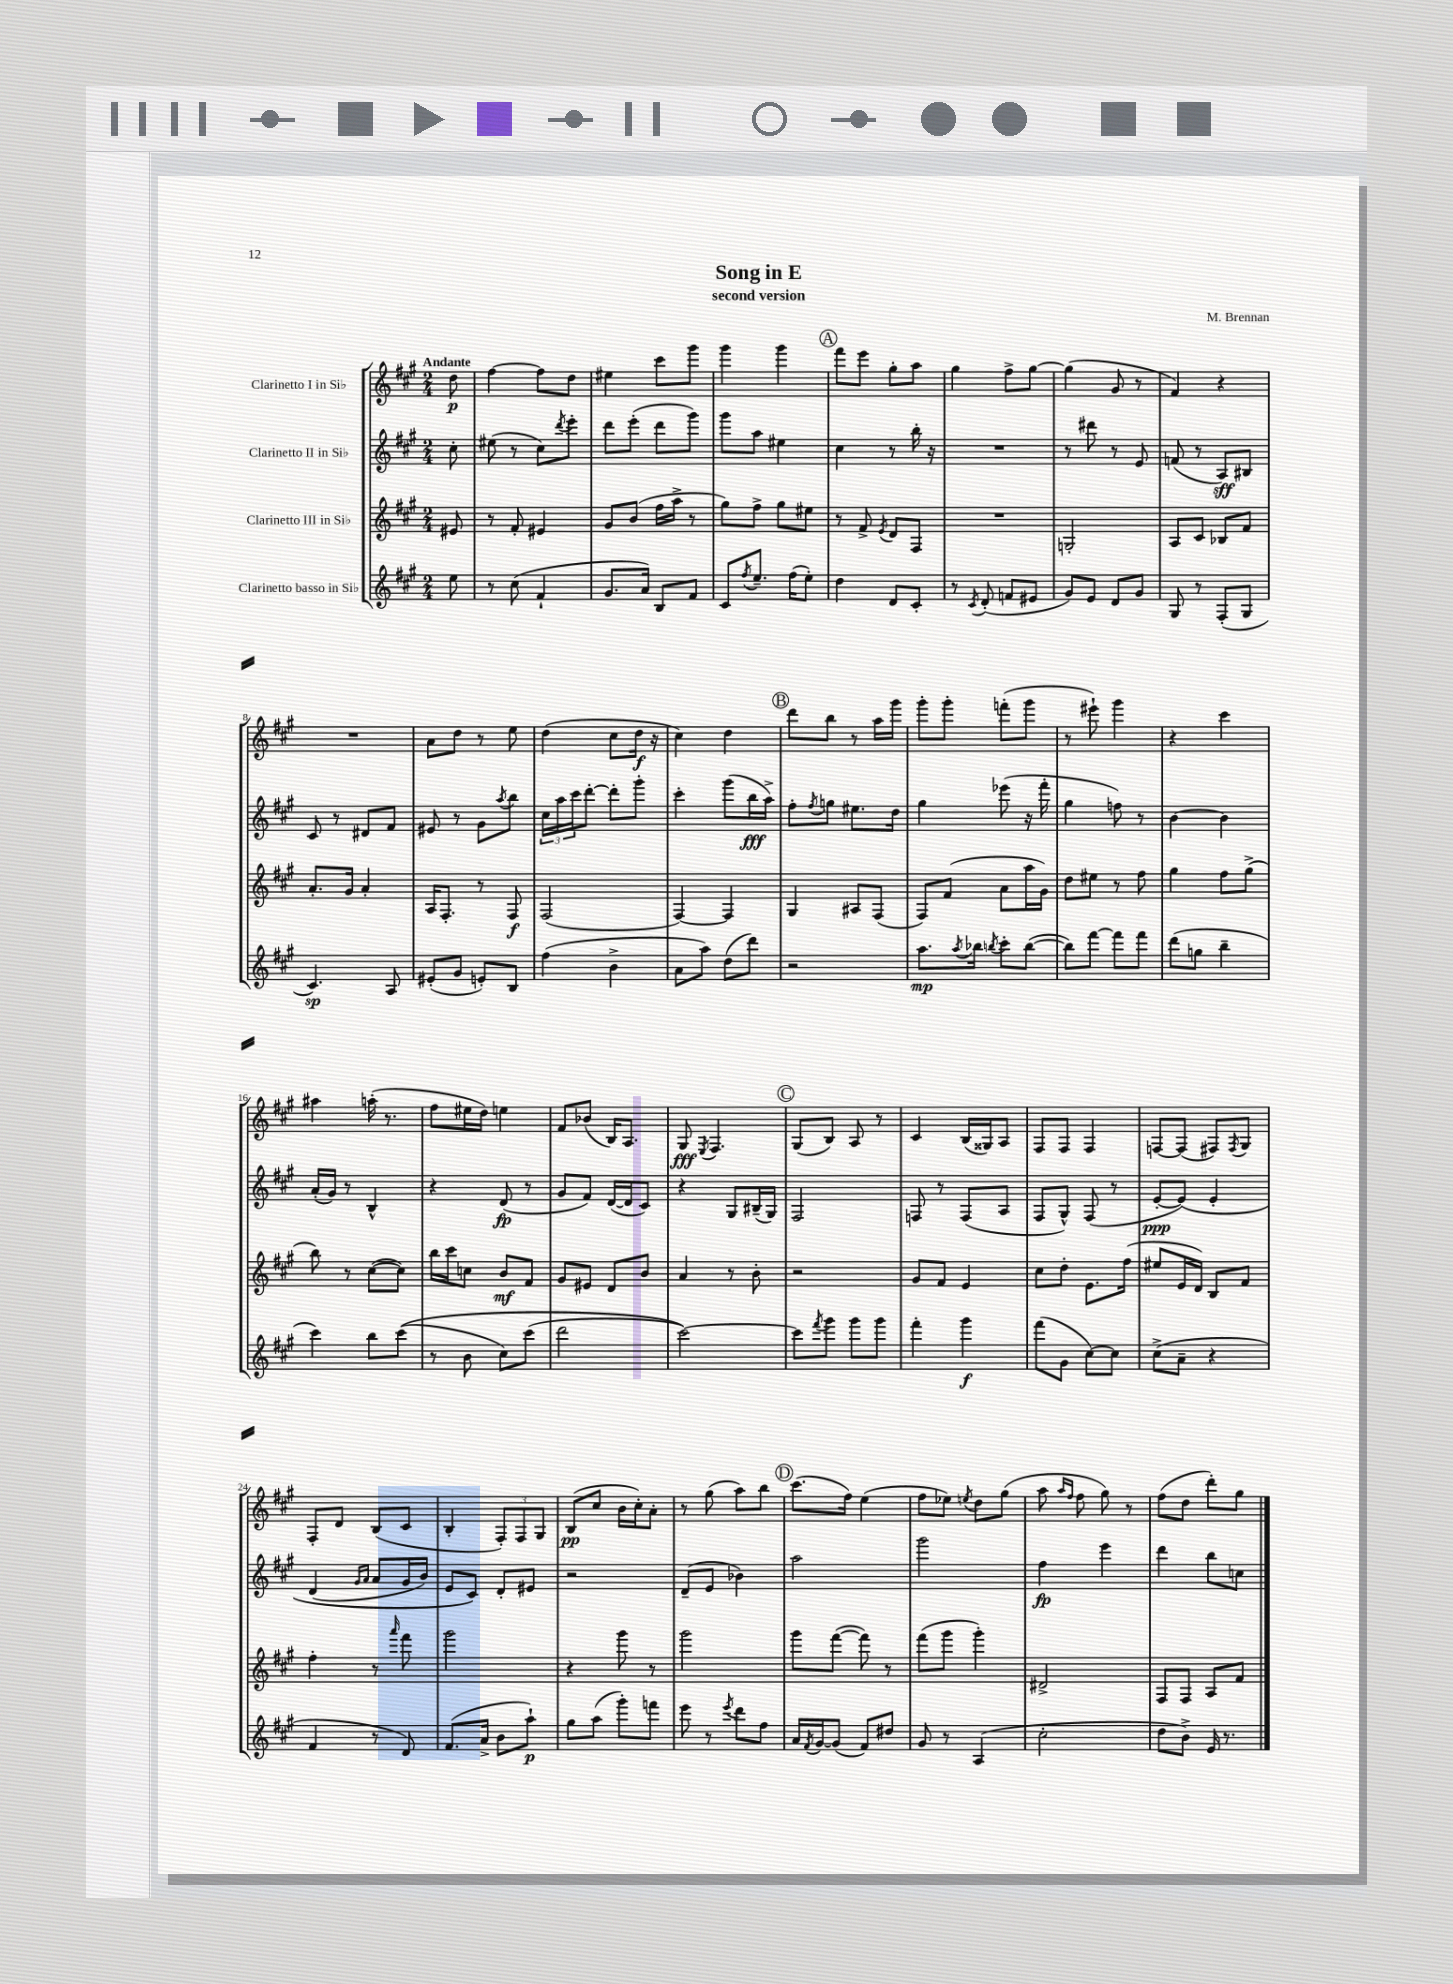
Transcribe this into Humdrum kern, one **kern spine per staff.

**kern	**dynam	**kern	**dynam	**kern	**dynam	**kern	**dynam
*part4	*part4	*part3	*part3	*part2	*part2	*part1	*part1
*staff4	*staff4	*staff3	*staff3	*staff2	*staff2	*staff1	*staff1
*I"Clarinetto basso in Si♭	*	*I"Clarinetto III in Si♭	*	*I"Clarinetto II in Si♭	*	*I"Clarinetto I in Si♭	*
*clefG2	*	*clefG2	*	*clefG2	*	*clefG2	*
*k[f#c#g#]	*	*k[f#c#g#]	*	*k[f#c#g#]	*	*k[f#c#g#]	*
*M2/4	*	*M2/4	*	*M2/4	*	*M2/4	*
=	=	=	=	=	=	=	=
!	!	!	!	!	!	!LO:TX:a:B:t=Andante	!
8ee\	.	8e#X/	.	8cc#'\	.	8dd\	p
=1	=1	=1	=1	=1	=1	=1	=1
8r	.	8r	.	(8ee#X\	.	[4ff#\	.
(8cc#\	.	8f#'/	.	8r	.	.	.
4f#`/	.	4e#X/	.	8cc#\L)	.	8ff#\L]	.
.	.	.	.	8qddd/	.	.	.
.	.	.	.	8eee'\J	.	8dd\J	.
=2	=2	=2	=2	=2	=2	=2	=2
8.g#/L	.	8g#/L	.	8ddd\L	.	4ee#X\	.
.	.	(8b/J	.	(8eee'\J	.	.	.
16a/Jk)	.	.	.	.	.	.	.
8B/L	.	16ff#\LL	.	8ddd\L	.	8ccc#\L	.
.	.	16aa^\JJ	.	.	.	.	.
8f#/J	.	8r	.	8ggg#\J)	.	8ggg#\J	.
=3	=3	=3	=3	=3	=3	=3	=3
8c#/L	.	8gg#\L)	.	8ggg#\L	.	4ggg#\	.
8qff#/	.	.	.	.	.	.	.
8.ee~/J	.	8ff#^\J	.	8aa\J	.	.	.
.	.	8gg#\L	.	4ee#X\	.	4ggg#\	.
(16ff#\KL	.	.	.	.	.	.	.
8ee'\J)	.	8ee#X\J	.	.	.	.	.
!!LO:REH:place=s1:t=A
=4	=4	=4	=4	=4	=4	=4	=4
4dd\	.	8r	.	4cc#\	.	8fff#\L	.
.	.	8f#^/	.	.	.	8eee\J	.
.	.	8qe/	.	.	.	.	.
8d/L	.	8d/L	.	8r	.	8gg#'\L	.
8c#'/J	.	8F#/J	.	16bb'\	.	8aa\J	.
.	.	.	.	16r	.	.	.
=5	=5	=5	=5	=5	=5	=5	=5
8r	.	2r	.	2r	.	4gg#\	.
8qc#/	.	.	.	.	.	.	.
(8d'/	.	.	.	.	.	.	.
8fn/L	.	.	.	.	.	8ff#^\L	.
8e#X/J	.	.	.	.	.	[8gg#\J	.
=6	=6	=6	=6	=6	=6	=6	=6
8g#/L)	.	2Gn'/	.	8r	.	(4gg#\]	.
8e/J	.	.	.	8ddd#X\	.	.	.
8d/L	.	.	.	8r	.	8g#/	.
8g#/J	.	.	.	8e/	.	8r	.
=7	=7	=7	=7	=7	=7	=7	=7
8G#/	.	8A/L	.	(8fn/	.	4f#/)	.
8r	.	8c#/J	.	8r	.	.	.
(8F#'/L	.	8B-X/L	.	8A/L)	sff	4r	.
8G#/J	.	8f#/J	.	8B#X/J	.	.	.
!!LO:LB:g=z
=8	=8	=8	=8	=8	=8	=8	=8
4.c#/)	sp	8.a'/L	.	8c#/	.	2r	.
.	.	.	.	8r	.	.	.
.	.	16g#/Jk	.	.	.	.	.
.	.	4a'/	.	8d#X/L	.	.	.
8A/	.	.	.	8f#/J	.	.	.
=9	=9	=9	=9	=9	=9	=9	=9
(8e#X'/L	.	16A/KL	.	8e#X/	.	8a\L	.
.	.	8.F#'/J	.	.	.	.	.
8g#/J	.	.	.	8r	.	8dd\J	.
8en'/L)	.	8r	.	8g#\L	.	8r	.
.	.	.	.	8qaa/	.	.	.
8B/J	.	8F#/	f	8bb\J	.	8ee\	.
=10	=10	=10	=10	=10	=10	=10	=10
(4ff#\	.	(2F#/	.	24cc#\LL	.	(4dd\	.
.	.	.	.	24aa\	.	.	.
.	.	.	.	24ccc#\J	.	.	.
.	.	.	.	[8ddd'\J	.	.	.
4b^\	.	.	.	8ddd'\L]	.	8cc#\L	.
.	.	.	.	8ggg#'\J	.	16dd\Jk	f
.	.	.	.	.	.	16r	.
=11	=11	=11	=11	=11	=11	=11	=11
8a\L	.	[4F#/)	.	4ccc#'\	.	4cc#\)	.
8aa\J)	.	.	.	.	.	.	.
(8dd\L	.	4F#/]	.	(8ggg#\L	.	4dd\	.
8ddd\J)	.	.	.	16bb\L	fff	.	.
.	.	.	.	16aa^\JJ)	.	.	.
!!LO:REH:place=s1:t=B
=12	=12	=12	=12	=12	=12	=12	=12
2r	.	4G#/	.	8ff#'\L	.	8ddd\L	.
.	.	.	.	8qff#/	.	.	.
.	.	.	.	8ggn\J	.	8bb\J	.
.	.	8A#X/L	.	8.ee#X\L	.	8r	.
.	.	(8F#/J	.	.	.	16aa\LL	.
.	.	.	.	16dd\Jk	.	16ggg#\JJ	.
=13	=13	=13	=13	=13	=13	=13	=13
8.aa\L	mp	8F#/L)	.	4gg#\	.	8ggg#'\L	.
.	.	(8f#/J	.	.	.	8ggg#'\J	.
8qaa/	.	.	.	.	.	.	.
16bb-X\Jk	.	.	.	.	.	.	.
8qbbn/	.	.	.	.	.	.	.
8ccc#'\L	.	8a\L	.	(8eee-X\	.	(8fffn'\L	.
([8bb\J	.	16aa\L	.	16r	.	8ggg#\J	.
.	.	16g#\JJ)	.	16fff#'\	.	.	.
=14	=14	=14	=14	=14	=14	=14	=14
8bb\L])	.	8dd\L	.	4gg#\	.	8r	.
[8fff#\J	.	8ee#X\J	.	.	.	8eee#X`\)	.
8fff#\L]	.	8r	.	8ffn\)	.	4ggg#\	.
8fff#\J	.	8ff#\	.	8r	.	.	.
=15	=15	=15	=15	=15	=15	=15	=15
(8ddd\L	.	4gg#\	.	[4b\	.	4r	.
8ggn\J	.	.	.	.	.	.	.
4bb~\	.	8ff#\L	.	4b\]	.	4ccc#\	.
.	.	(8gg#^\J	.	.	.	.	.
!!LO:LB:g=z
=16	=16	=16	=16	=16	=16	=16	=16
4ccc#\)	.	8bb\)	.	(16a'/LL	.	4aa#X\	.
.	.	.	.	16g#/JJ)	.	.	.
.	.	8r	.	8r	.	.	.
8bb\L	.	([8cc#\L	.	4B^^/	.	(16aan'\	.
.	.	.	.	.	.	8.r	.
((8ccc#\J	.	8cc#\J])	.	.	.	.	.
=17	=17	=17	=17	=17	=17	=17	=17
8r	.	16bb\LL	.	4r	.	8ff#\L	.
.	.	16ccc#\J	.	.	.	.	.
8b\	.	8ccn\J	.	.	.	16ee#X\L	.
.	.	.	.	.	.	16dd\JJ)	.
8cc#\L)	.	8b/L	mf	(8d/	fp	4een\	.
(8ccc#\J	.	8f#/J	.	8r	.	.	.
=18	=18	=18	=18	=18	=18	=18	=18
2ddd\	.	8g#/L	.	8g#/L	.	8f#/L	.
.	.	8e#X/J	.	8f#/J)	.	(8b-X/J	.
.	.	8d/L	.	([16d/LL	.	16B/KL)	.
.	.	.	.	16d/J]	.	8.A/J	.
.	.	8b/J	.	8c#/J)	.	.	.
=19	=19	=19	=19	=19	=19	=19	=19
[2ccc#\))	.	4a/	.	4r	.	8G#/	fff
.	.	.	.	.	.	8qE/	.
.	.	.	.	.	.	4.F#/	.
.	.	8r	.	8G#/L	.	.	.
.	.	8b'\	.	(16B#X~/L	.	.	.
.	.	.	.	16G#/JJ)	.	.	.
!!LO:REH:place=s1:t=C
=20	=20	=20	=20	=20	=20	=20	=20
8ccc#\L]	.	2r	.	2F#/	.	(8G#/L	.
8qfff#/	.	.	.	.	.	.	.
8ggg#\J	.	.	.	.	.	8B/J)	.
8ggg#\L	.	.	.	.	.	8A/	.
8ggg#\J	.	.	.	.	.	8r	.
=21	=21	=21	=21	=21	=21	=21	=21
4fff#'\	.	8g#/L	.	8Fn/	.	4c#/	.
.	.	8f#/J	.	8r	.	.	.
4ggg#\	f	4e/	.	(8F/L	.	(16B/LL	.
.	.	.	.	.	.	16G##X/J)	.
.	.	.	.	8A/J	.	8A/J	.
=22	=22	=22	=22	=22	=22	=22	=22
(8fff#\L	.	8cc#\L	.	8F#/L	.	8F#/L	.
8g#\J	.	8dd'\J	.	8G#^^/J)	.	8F#/J	.
[8cc#\L)	.	8.e\L	.	(8F#/	.	4F#/	.
8cc#\J]	.	.	.	8r	.	.	.
.	.	(16ff#\Jk	.	.	.	.	.
=23	=23	=23	=23	=23	=23	=23	=23
(8cc#^\L	.	8ee#X/L	.	[8e'/L	ppp	[8Fn/L	.
8a~\J	.	16e/L	.	(8e/J])	.	(8F/J]	.
.	.	16d/JJ)	.	.	.	.	.
4r	.	8B/L	.	4e'/	.	8F#X/L)	.
.	.	.	.	.	.	8qF#/	.
.	.	8f#/J	.	.	.	8G#/J	.
!!LO:LB:g=z
=24	=24	=24	=24	=24	=24	=24	=24
4f#/	.	4ff#'\	.	(4d/	.	8F#'/L	.
.	.	.	.	.	.	8d/J	.
.	.	.	.	16qqg#/LL	.	.	.
.	.	.	.	16qqa/JJ	.	.	.
8r	.	8r	.	8a/L	.	(8B/L	.
.	.	16qqaaa/	.	.	.	.	.
8d/)	.	8fff#\	.	16g#/L	.	8c#/J	.
.	.	.	.	16b/JJ)	.	.	.
=25	=25	=25	=25	=25	=25	=25	=25
(8.f#/L	.	2ggg#\	.	8e/L	.	4B'/	.
.	.	.	.	8c#/J)	.	.	.
16a^/Jk	.	.	.	.	.	.	.
8b\L	.	.	.	8d'/L	.	12F#'/L)	.
.	.	.	.	.	.	12F#/	.
8aa`\J)	p	.	.	8e#X/J	.	.	.
.	.	.	.	.	.	12G#/J	.
=26	=26	=26	=26	=26	=26	=26	=26
8gg#\L	.	4r	.	2r	.	(8B/L	pp
(8aa\J	.	.	.	.	.	8cc#/J	.
8ggg#'\L)	.	8ggg#\	.	.	.	16b\LL	.
.	.	.	.	.	.	16cc#'\J)	.
8fffn\J	.	8r	.	.	.	8a'\J	.
=27	=27	=27	=27	=27	=27	=27	=27
8eee\	.	2ggg#\	.	(8d~/L	.	8r	.
8r	.	.	.	8e/J	.	(8gg#\	.
8qeee/	.	.	.	.	.	.	.
8ddd\L	.	.	.	4b-X\)	.	8aa\L)	.
8ff#\J	.	.	.	.	.	8bb\J	.
!!LO:REH:place=s1:t=D
=28	=28	=28	=28	=28	=28	=28	=28
16a/LL	.	8ggg#\L	.	2aa\	.	(8.ccc#\L	.
8qf#/	.	.	.	.	.	.	.
[16g#/J	.	.	.	.	.	.	.
(8g#/J]	.	([8fff#\J	.	.	.	.	.
.	.	.	.	.	.	16ff#\Jk)	.
8f#/L)	.	8fff#\])	.	.	.	(4ee\	.
8dd#X/J	.	8r	.	.	.	.	.
=29	=29	=29	=29	=29	=29	=29	=29
8g#/	.	(8fff#\L	.	2ggg#\	.	8ff#\L	.
8r	.	8ggg#\J	.	.	.	8ee-X\J)	.
.	.	.	.	.	.	8qeen/	.
(4A/	.	4ggg#'\)	.	.	.	8dd\L	.
.	.	.	.	.	.	(8gg#\J	.
=30	=30	=30	=30	=30	=30	=30	=30
2cc#'\	.	2d#X^/	.	4ff#\	fp	8aa\	.
.	.	.	.	.	.	16qqaa/LL	.
.	.	.	.	.	.	16qqff#/JJ	.
.	.	.	.	.	.	8ff#\	.
.	.	.	.	4eee\	.	8gg#\)	.
.	.	.	.	.	.	8r	.
=31	=31	=31	=31	=31	=31	=31	=31
8dd\L	.	8F#/L	.	4ddd\	.	(8ff#\L	.
8b^\J)	.	8F#/J	.	.	.	8dd\J	.
16e/	.	8A/L	.	8bb\L	.	8ddd'\L)	.
8.r	.	.	.	.	.	.	.
.	.	8f#/J	.	8ccn\J	.	8gg#\J	.
==	==	==	==	==	==	==	==
*-	*-	*-	*-	*-	*-	*-	*-
